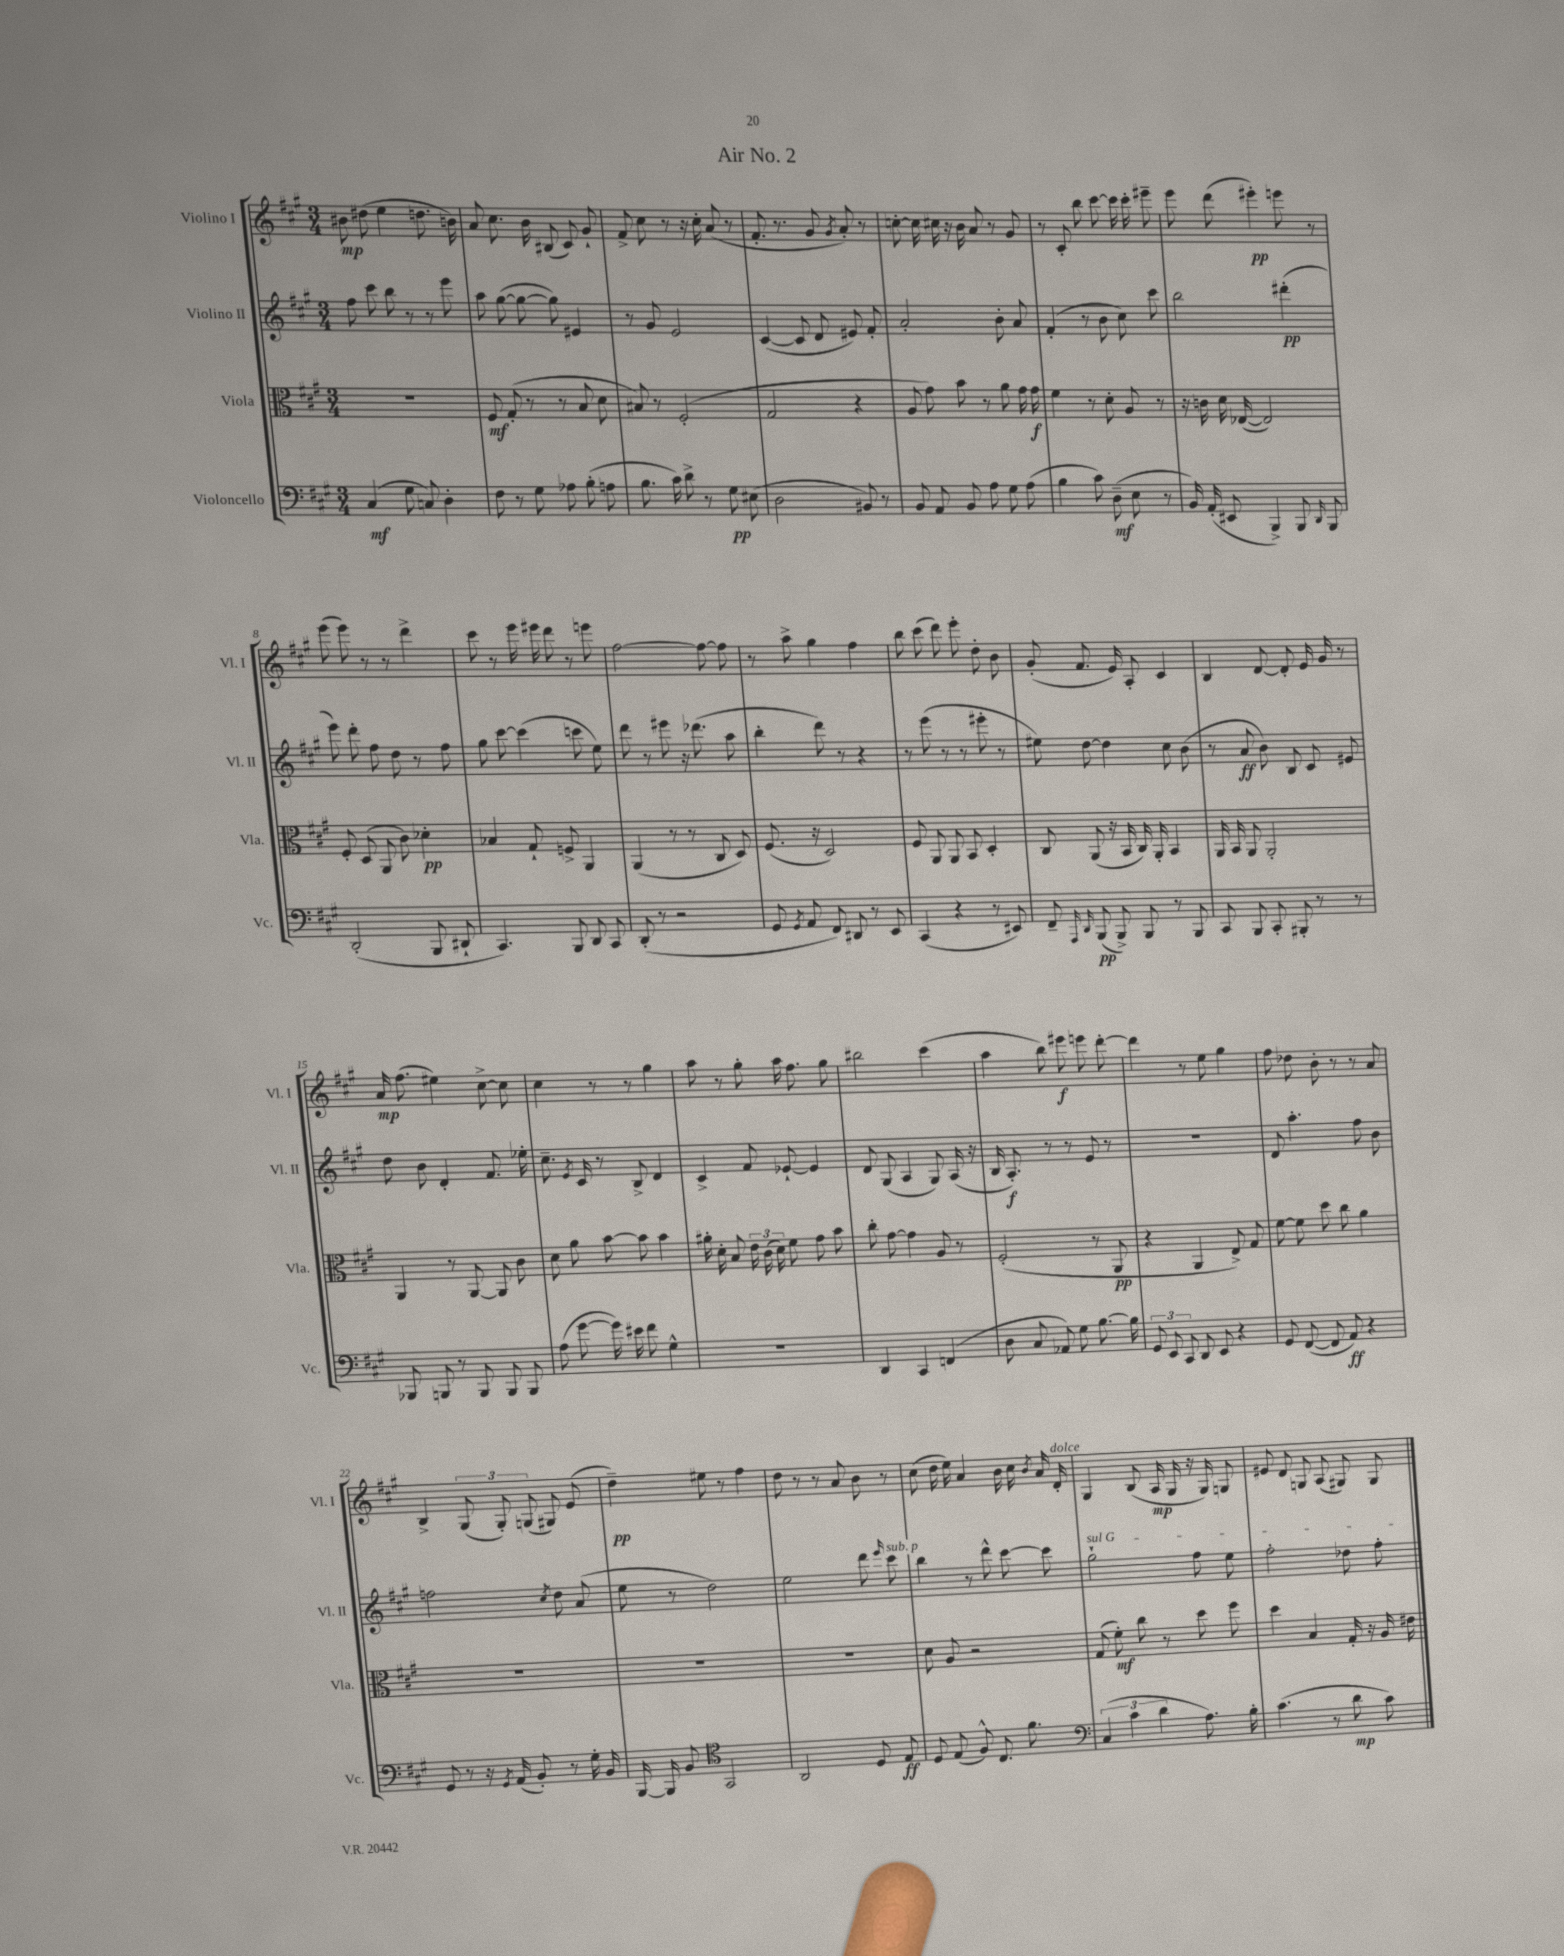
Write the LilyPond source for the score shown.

\header { title = "Air No. 2" }
<<
\new StaffGroup <<
\new Staff = "s0" \with { instrumentName = "Violino I" shortInstrumentName = "Vl. I" } {
    \clef treble \key a \major \numericTimeSignature \time 3/4
    \autoBeamOff bis'8\mp dis''8( e''4 d''8. b'16) |
    a'8 cis''8. b'16 bis8( cis'8) gis'8-! |
    fis'8-> cis''8 r8 r16 cis''16-. a'8( r8 |
    fis'8.-. r8. gis'8 \acciaccatura { gis'8 } a'8-.) r8 |
    c''8~-. c''16 cis''16 r16 b'16 a'8 r8 gis'8 |
    r8 cis'8-. b''8 cis'''8~ cis'''16 cis'''16-. eis'''8-- |
    e'''8 d'''8( eis'''4-.\pp) e'''8 r8 |
    e'''8( e'''8) r8 r8 d'''4-> |
    cis'''8 r8 e'''16 eis'''16 d'''8 r8 e'''8 |
    fis''2~ fis''8~ fis''8 |
    r8 a''8-> gis''4 fis''4 |
    b''8 cis'''8( d'''8) e'''8-. d''8-. b'8 |
    gis'8-.( fis'8. e'16) a8-. cis'4 |
    b4 d'8~ d'8-. e'16 gis'16 r8 |
    a'16\mp fis''8.( eis''4) cis''8~-> cis''8 |
    cis''4 r8 r8 gis''4 |
    a''8 r8 gis''8-. a''16 fis''8. gis''8 |
    bis''2 cis'''4( |
    a''4 b''8) eis'''8\f e'''8 d'''8~-. |
    d'''4 r8 e''8 gis''4 |
    fis''8 des''8 b'8-. r8 r8 a'8 |
    b4-> \tuplet 3/2 { gis8( gis8-.) g8( } gis8) e'8( |
    d''4--\pp) eis''8 r8 fis''4 |
    d''8 r8 r8 a'8 b'8 r8 |
    cis''8( d''16 e''16) a'4 b'16 cis''16 \acciaccatura { b'8 } a'16 d'16-.^\markup { \italic "dolce" } |
    gis4 b8( a16\mp gis16 r16 gis16) g8 |
    eis'8 d'8 g8 a8( gis8) gis8 \bar "|." |
}
\new Staff = "s1" \with { instrumentName = "Violino II" shortInstrumentName = "Vl. II" } {
    \clef treble \key a \major \numericTimeSignature \time 3/4
    \autoBeamOff fis''8 cis'''8 b''8 r8 r8 e'''8 |
    a''8 gis''8~( gis''8~ gis''8) eis'4 |
    r8 gis'8 e'2 |
    cis'4~( cis'8 d'8 eis'8) fis'8-. |
    a'2-. b'8-. a'8 |
    fis'4-.( r8 b'8 cis''8) cis'''8 |
    b''2 dis'''4-.\pp( |
    e'''8) d'''8-. fis''8 d''8 r8 fis''8 |
    gis''8 cis'''8~ cis'''4( c'''8 e''8) |
    d'''8 r8 eis'''8 r16 des'''8.( a''8 |
    b''4-. d'''8) r8 r4 |
    r8 e'''8( r8 r8 eis'''8-. r8 |
    eis''8) d''8~ d''4 cis''8 b'8( |
    r8 a'8\ff b'8) b8 cis'8 eis'8 |
    d''8 b'8 d'4-. fis'8. ees''16-. |
    cis''8.-- \acciaccatura { e'8 } cis'16 r8 b8-> d'4 |
    cis'4-> fis'8 ees'8~-! ees'4 |
    d'8 gis8( a4 gis8) a16( r16 |
    b16 a8.-.\f) r8 r8 e'8 r8 |
    R2. |
    d'8 a''4.-. fis''8 b'8 |
    f''2 \acciaccatura { cis''8 } d''8 a'8( |
    e''8 r8 d''2) |
    e''2 d'''8 \grace { e'''16 } cis'''8^\markup { \italic "sub. p" } |
    b''4 r8 d'''8-^ cis'''8~ cis'''8 |
    \once \override TextSpanner.bound-details.left.text = \markup { \italic "sul G" } gis''2-!\startTextSpan fis''8 e''8 |
    fis''2-. des''8 fis''8-.\stopTextSpan \bar "|." |
}
\new Staff = "s2" \with { instrumentName = "Viola" shortInstrumentName = "Vla." } {
    \clef alto \key a \major \numericTimeSignature \time 3/4
    \autoBeamOff R2. |
    fis8\mf gis8-.( r8 r8 b8 d'8 |
    bis8) r8 fis2-.( |
    gis2 r4 |
    a8 gis'8) b'8 r8 a'8 gis'16 gis'16\f |
    fis'4 r8 d'8-. a8 r8 |
    r16 c'16 d'16 ees16~( ees2) |
    fis8-. d8( a,8 cis'8) des'4-.\pp |
    bes4 gis8-! f8-> a,4 |
    a,4( r8 r8 cis8 d8) |
    fis8.( r16 d2) |
    fis8 a,8 a,8 b,8 d4-. |
    cis8 a,8( r16 b,16 cis16) a,16-. b,4 |
    a,16 b,16 a,8 a,2-. |
    a,4 r8 a,8~ a,8 cis'8 |
    d'8 a'8 b'8~ b'8 b'4 |
    ais'16-. d'16-. b8 \tuplet 3/2 { e'16 cis'16( d'16) } fis'8 gis'8 b'8 |
    cis''8-. gis'8~ gis'4 a8 r8 |
    fis2-.( r8 a,8\pp |
    r4 a,4 e8->) gis8 |
    fis'8~ fis'8 d''8 cis''8 a'4 |
    R2. |
    R2. |
    R2. |
    d'8 a8 r2 |
    gis8( fis'8-.\mf) cis''8 r8 d''8 fis''8 |
    d''4 b4 gis16-. r16 a16 eis'16 \bar "|." |
}
\new Staff = "s3" \with { instrumentName = "Violoncello" shortInstrumentName = "Vc." } {
    \clef bass \key a \major \numericTimeSignature \time 3/4
    \autoBeamOff cis4\mf( gis8 c8) d4-. |
    fis8 r8 gis8 aes8 b8-.( a8 |
    b8. cis'16) d'8-> r8 gis8\pp eis8( |
    d2 bis,8) r8 |
    b,8 a,8 b,8 a8 gis8 a8( |
    b4 cis'8) d8--\mf( e8 r8 |
    b,16) a,16-.( eis,8 b,,4->) b,,8 \grace { d,16 } b,,8 |
    d,2-.( b,,8 dis,8-! |
    cis,4.) b,,8 d,8 cis,8 |
    d,8-.( r8 r2 |
    gis,8 \acciaccatura { gis,8 } a,8 fis,8) dis,8 r8 e,8 |
    cis,4( r4 r8 eis,8) |
    fis,8-- \grace { a,,16 d,16 } b,,8\pp( b,,8->) b,,8 r8 b,,8 |
    cis,8 b,,8 cis,8-. bis,,8-. r8 r8 |
    bes,,8 b,,8 r8 b,,8 b,,8 b,,8 |
    a8( gis'8~ gis'16) eis'16 fis'8 gis4-^ |
    R2. |
    d,4 cis,4 f,4( |
    d8 cis8 aes,8) gis8 b8.~ b16 |
    \tuplet 3/2 { gis,8 e,8 cis,8 } d,8 e,8 r4 |
    gis,8 fis,8~( fis,8 a,8\ff) r4 |
    gis,8 r8 r16 \acciaccatura { gis,8 } a,16( b,8-.) r8 gis16-. b,16 |
    b,,16~ b,,16 b,8 \clef tenor gis,2 |
    a,2 d8 e8\ff |
    d8 e8( fis8-^) cis8. fis'8. |
    \clef bass \tuplet 3/2 { cis4( cis'4 d'4 } a8.) b16-. |
    cis'4.( r8 d'8\mp cis'8) \bar "|." |
}
>>
>>
